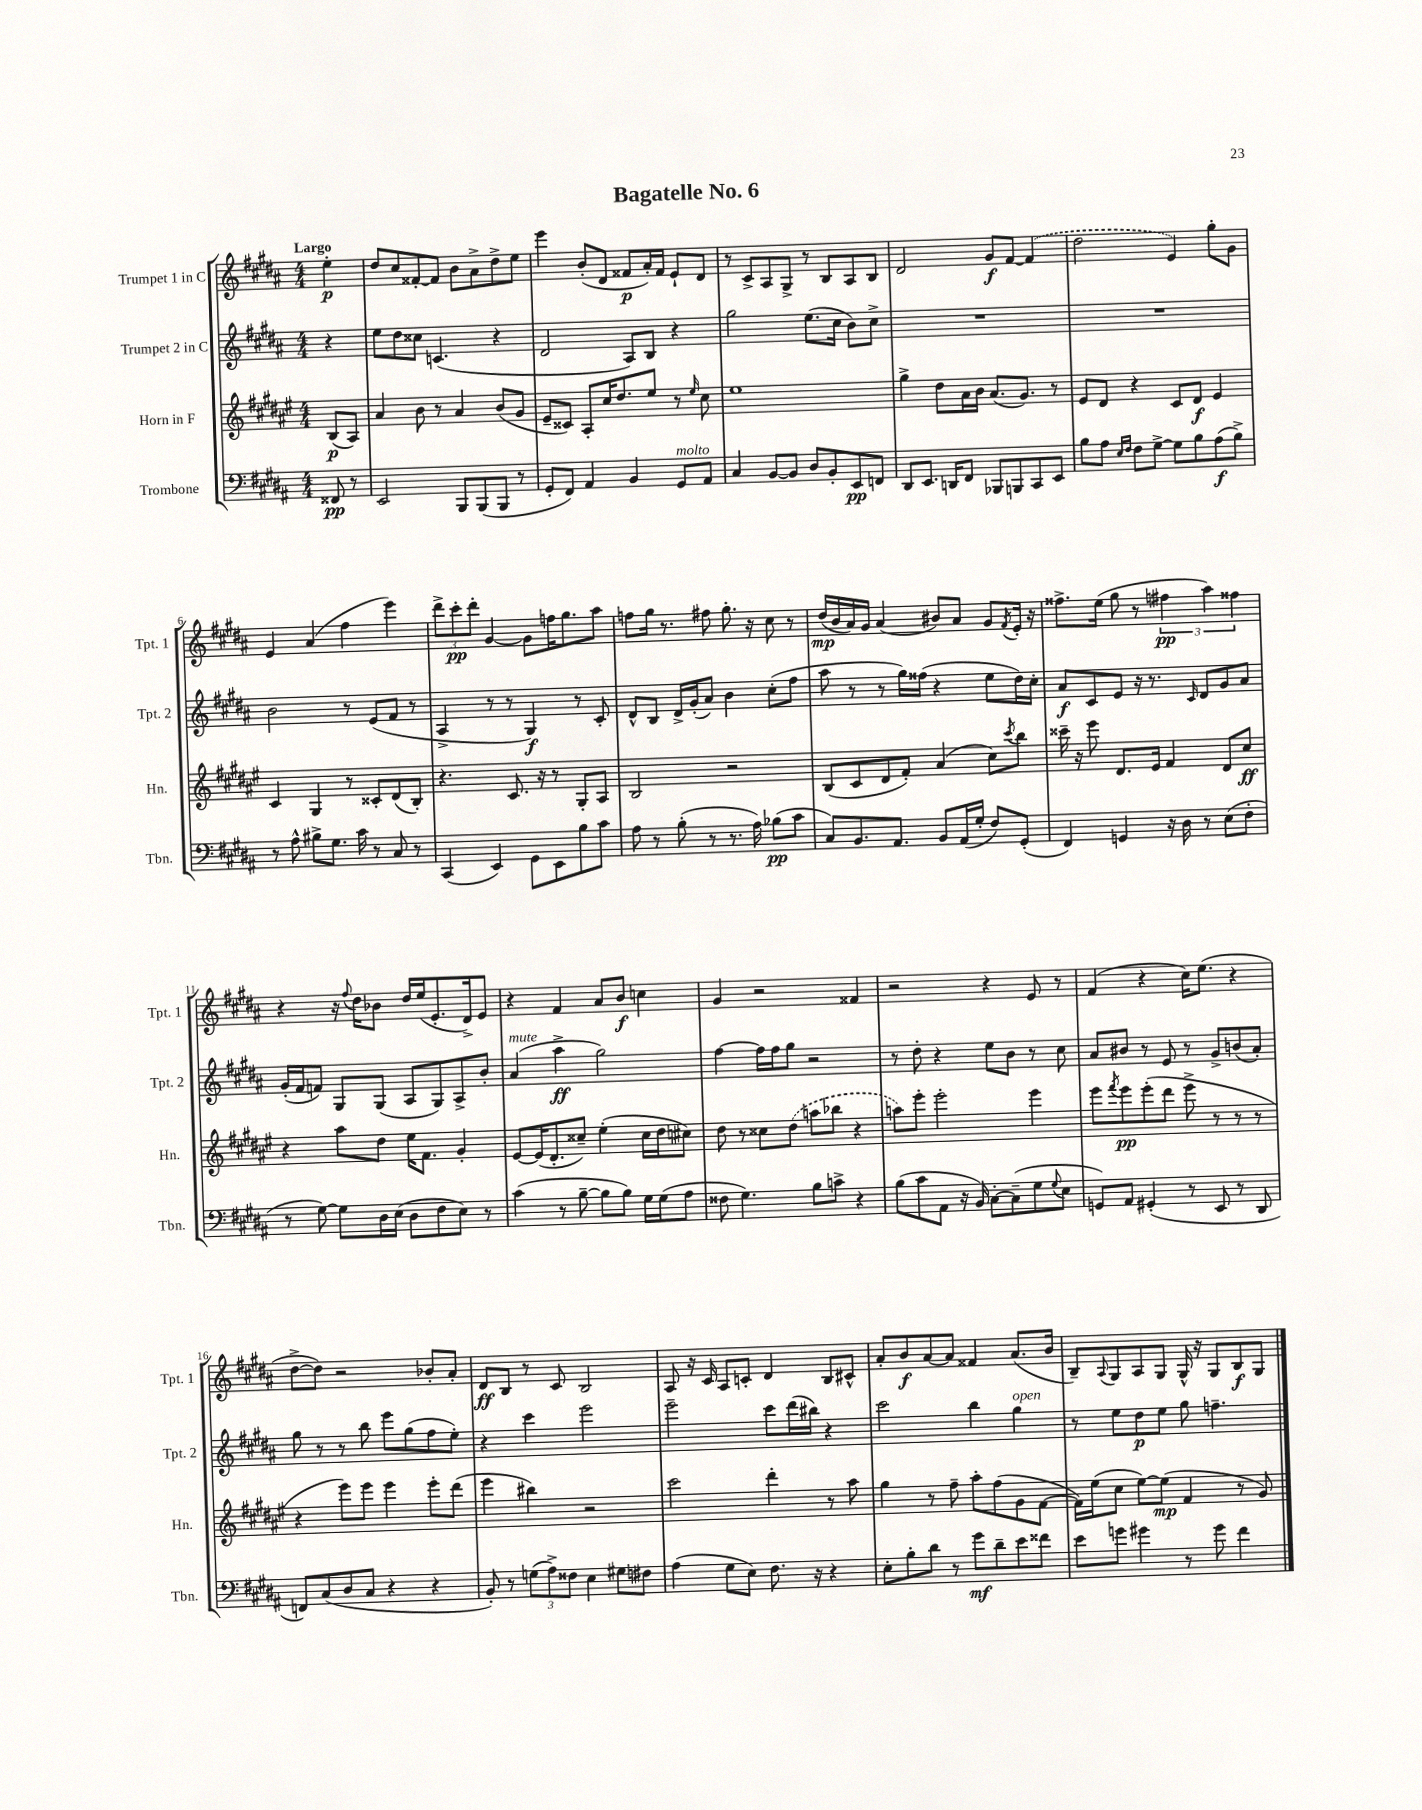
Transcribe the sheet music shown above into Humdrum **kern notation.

**kern	**dynam	**kern	**dynam	**kern	**dynam	**kern	**dynam
*part4	*part4	*part3	*part3	*part2	*part2	*part1	*part1
*staff4	*staff4	*staff3	*staff3	*staff2	*staff2	*staff1	*staff1
*I"Trombone	*	*I"Horn in F	*	*I"Trumpet 2 in C	*	*I"Trumpet 1 in C	*
*I'Tbn.	*	*I'Hn.	*	*I'Tpt. 2	*	*I'Tpt. 1	*
*clefF4	*	*clefG2	*	*clefG2	*	*clefG2	*
*k[f#c#g#d#a#]	*	*k[f#c#g#d#a#e#]	*	*k[f#c#g#d#a#]	*	*k[f#c#g#d#a#]	*
*M4/4	*	*M4/4	*	*M4/4	*	*M4/4	*
=	=	=	=	=	=	=	=
!	!	!	!	!	!	!LO:TX:a:B:t=Largo	!
8FF##X/	pp	(8B/L	p	4r	.	4ee'\	p
8r	.	8A#/J)	.	.	.	.	.
=1	=1	=1	=1	=1	=1	=1	=1
2EE/	.	4a#/	.	8ee\L	.	8dd#/L	.
.	.	.	.	8dd#\	.	8cc#/	.
.	.	8b\	.	8cc##X\J	.	[8f##X'/	.
.	.	8r	.	(4.cn/	.	8f##/J]	.
8BBB/L	.	4a#/	.	.	.	8b\L	.
(8BBB/	.	.	.	.	.	8a#^\	.
8BBB/J	.	(8b/L	.	4r	.	8dd#^\	.
8r	.	8g#/J	.	.	.	8ee\J	.
=2	=2	=2	=2	=2	=2	=2	=2
8GG#'/L	.	8e#~/L	.	2d#/	.	4eee\	.
8FF#/J)	.	8c##X/J)	.	.	.	.	.
4AA#/	.	8A#'/L	.	.	.	(8b'/L	.
.	.	16cc#/K	.	.	.	8d#/J	.
.	.	8.dd#/	.	.	.	.	.
4BB/	.	.	.	8A#/L)	.	8f##X/L	p
.	.	8ee#/J	.	8B/J	.	16a#'/L)	.
.	.	.	.	.	.	16f##/JJ	.
!LO:TX:a:i:t=molto	!	!	!	!	!	!	!
8GG#/L	.	8r	.	4r	.	8e`/L	.
.	.	16qqee#/	.	.	.	.	.
8AA#/J	.	8cc#\	.	.	.	8d#/J	.
=3	=3	=3	=3	=3	=3	=3	=3
4C#/	.	1ee#	.	2gg#\	.	8r	.
.	.	.	.	.	.	8c#^/L	.
[8BB/L	.	.	.	.	.	8A#/	.
8BB/J]	.	.	.	.	.	8G#^/J	.
8D#/L	.	.	.	(8.ee\L	.	8r	.
8BB'/	.	.	.	.	.	8B/L	.
.	.	.	.	16cc#\Jk	.	.	.
8EE/	pp	.	.	8b\L)	.	8A#/	.
8FFn/J	.	.	.	8cc#^\J	.	8B/J	.
=4	=4	=4	=4	=4	=4	=4	=4
8DD#/L	.	4gg#^\	.	1r	.	2d#/	.
8.EE/J	.	.	.	.	.	.	.
.	.	8dd#\L	.	.	.	.	.
16DDn/KL	.	.	.	.	.	.	.
8FF#/J	.	16a#\L	.	.	.	.	.
.	.	16b\JJ	.	.	.	.	.
8BBB-X/L	.	(8.a#/L	.	.	.	8g#/L	f
8BBBn/	.	.	.	.	.	[8f#/J	.
.	.	8.g#/J)	.	.	.	.	.
8CC#/	.	.	.	.	.	(4f#/]	.
8EE/J	.	8r	.	.	.	.	.
=5	=5	=5	=5	=5	=5	=5	=5
8B\L	.	8e#/L	.	1r	.	2dd#\	.
8A#\J	.	8d#/J	.	.	.	.	.
16qqE/LL	.	.	.	.	.	.	.
16qqF#/JJ	.	.	.	.	.	.	.
8F#\L	.	4r	.	.	.	.	.
[8G#^\J	.	.	.	.	.	.	.
8G#\L]	.	8c#/L	.	.	.	4e/)	.
8B\	.	8d#/J	f	.	.	.	.
(8A#\	f	4e#/	.	.	.	8gg#'\L	.
8B^\J)	.	.	.	.	.	8g#\J	.
!!LO:LB:g=z
=6	=6	=6	=6	=6	=6	=6	=6
8r	.	4c#/	.	2b\	.	4e/	.
8A#^^\	.	.	.	.	.	.	.
8B#X^\L	.	4G#/	.	.	.	(4a#/	.
8.G#\J	.	.	.	.	.	.	.
.	.	8r	.	8r	.	4ff#\	.
16c#\	.	.	.	.	.	.	.
8r	.	8c##X'/L	.	(8e/L	.	.	.
8C#/	.	(8d#/	.	8f#/J	.	4eee\)	.
8r	.	8B'/J)	.	8r	.	.	.
=7	=7	=7	=7	=7	=7	=7	=7
(4CC#/	.	4.r	.	4A#^/	.	12ddd#^\L	.
.	.	.	.	.	.	12ccc#'\	pp
.	.	.	.	.	.	12ddd#'\J	.
4EE/)	.	.	.	8r	.	[4g#/	.
.	.	8.c#/	.	8r	.	.	.
8GG#\L	.	.	.	4G#/)	f	8g#\L]	.
.	.	16r	.	.	.	.	.
8EE\	.	8r	.	.	.	16ffn\K	.
.	.	.	.	.	.	8.gg#\	.
8B\	.	8G#'/L	.	8r	.	.	.
8c#\J	.	8A#/J	.	8c#'/	.	8aa#\J	.
=8	=8	=8	=8	=8	=8	=8	=8
8A#\	.	2B/	.	8d#^^/L	.	8ffn\L	.
8r	.	.	.	8B/J	.	16gg#\Jk	.
.	.	.	.	.	.	8.r	.
(8B'\	.	.	.	16d#^/LL	.	.	.
.	.	.	.	(16g#'/J	.	.	.
8r	.	.	.	8a#/J)	.	8ff#X\	.
8.r	.	2r	.	4b\	.	8.gg#'\	.
16A#\)	.	.	.	.	.	16r	.
(8B-X\L	pp	.	.	(8cc#'\L	.	8cc#\	.
8c#\J	.	.	.	8ff#\J	.	8r	.
=9	=9	=9	=9	=9	=9	=9	=9
8C#/L)	.	(8B/L	.	8aa#\	.	(16dd#/LL	mp
.	.	.	.	.	.	16b/	.
8.BB/	.	8c#/	.	8r	.	16a#/)	.
.	.	.	.	.	.	16g#/JJ	.
.	.	8d#/	.	8r	.	(4a#/	.
8.AA#/J	.	.	.	.	.	.	.
.	.	8f#'/J)	.	16gg#\LL)	.	.	.
.	.	.	.	(16ff##X\JJ	.	.	.
8BB/L	.	(4a#/	.	4r	.	8b#X/L)	.
(16AA#/L	.	.	.	.	.	8a#/J	.
16G#'/JJ	.	.	.	.	.	.	.
8F#/L)	.	8cc#\L)	.	8ee\L	.	8g#/L	.
.	.	8qccc#/	.	.	.	8qf#/	.
(8GG#'/J	.	8bb\J	.	16dd#\L)	.	16e'/Jk	.
.	.	.	.	16cc#'\JJ	.	16r	.
=10	=10	=10	=10	=10	=10	=10	=10
4FF#/)	.	16ccc##X~\	.	8a#/L	f	8.ff##X^\L	.
.	.	16r	.	.	.	.	.
.	.	8eee#\	.	8c#/	.	.	.
.	.	.	.	.	.	(16ee\Jk	.
4GGn/	.	8.d#/L	.	8e/J	.	8gg#\	.
.	.	.	.	16r	.	8r	.
.	.	16e#/Jk	.	8.r	.	.	.
16r	.	4f#/	.	.	.	6ff#X\	pp
16D#\	.	.	.	.	.	.	.
.	.	.	.	16qqc#/	.	.	.
8r	.	.	.	8d#/L	.	.	.
.	.	.	.	.	.	6aa#\)	.
(8E\L	.	8d#/L	.	8g#/	.	.	.
.	.	.	.	.	.	6ff##X\	.
8F#'\J	.	8cc#/J	ff	8a#/J	.	.	.
!!LO:LB:g=z
=11	=11	=11	=11	=11	=11	=11	=11
8r	.	4r	.	(16g#'/LL	.	4r	.
.	.	.	.	16f#/J	.	.	.
[8G#\)	.	.	.	8fn/J)	.	.	.
8G#\L]	.	8aa#\L	.	8G#/L	.	16r	.
.	.	.	.	.	.	8qqff#/	.
.	.	.	.	.	.	16dd#\KL	.
16D#\L	.	8dd#\J	.	(8G#/J	.	8b-X\J	.
(16E\JJ	.	.	.	.	.	.	.
8D#\L	.	16ee#\KL	.	8A#/L	.	16dd#/LL	.
.	.	8.f#\J	.	.	.	(16ee/J	.
8F#\	.	.	.	8G#/)	.	8.e'/	.
8E\J)	.	4g#'/	.	8A#^/	.	.	.
.	.	.	.	.	.	16d#^/k)	.
8r	.	.	.	8b'/J	.	8e/J	.
=12	=12	=12	=12	=12	=12	=12	=12
!	!	!	!	!LO:TX:a:i:t=mute	!	!	!
(4c#\	.	[8e#/L	.	(4a#/	.	4r	.
.	.	(16e#/K]	.	.	.	.	.
.	.	8.d#'/	.	.	.	.	.
8r	.	.	.	4aa#^\	ff	4f#/	.
[8B~\	.	8cc##X~/J)	.	.	.	.	.
8B\L]	.	(4ee#'\	.	2gg#\)	.	8a#/L	.
8B\J)	.	.	.	.	.	8b/J	f
16G#\LL	.	16cc##\LL	.	.	.	4ccn\	.
(16G#\J	.	16dd#\J	.	.	.	.	.
8A#\J	.	8cc#X\J)	.	.	.	.	.
=13	=13	=13	=13	=13	=13	=13	=13
8F##X\	.	8dd#\	.	[4ff#\	.	4g#/	.
4.G#\)	.	8r	.	.	.	.	.
.	.	8cc##X\L	.	16ff#\LL]	.	2r	.
.	.	.	.	16ff#\J	.	.	.
.	.	(8dd#\J	.	8gg#\J	.	.	.
8B\L	.	8aan\L	.	2r	.	.	.
8cn^\J	.	8bb-X\J	.	.	.	.	.
4r	.	4r	.	.	.	4f##X/	.
=14	=14	=14	=14	=14	=14	=14	=14
(8B\L	.	8aan\L)	.	8r	.	2r	.
8c#\	.	8eee#'\J	.	8dd#'\	.	.	.
8AA#\J	.	2eee#'\	.	4r	.	.	.
16r	.	.	.	.	.	.	.
16BB/)	.	.	.	.	.	.	.
[8C#'\L	.	.	.	8ee\L	.	4r	.
(8C#~\]	.	.	.	8b\J	.	.	.
8G#\	.	4eee#\	.	8r	.	8e/	.
8qqG#/	.	.	.	.	.	.	.
8E\J	.	.	.	8cc#\	.	8r	.
=15	=15	=15	=15	=15	=15	=15	=15
8GGn/L)	.	8eee#\L	.	8a#/L	.	(4f#/	.
.	.	8qfff#/	.	.	.	.	.
8AA#/J	.	8eee#\	pp	8b#X/J	.	.	.
(4GG#X'/	.	(8eee#'\	.	8r	.	4r	.
.	.	8ddd#\J	.	8e/	.	.	.
8r	.	8eee#^\	.	8r	.	16cc#\KL)	.
.	.	.	.	.	.	(8.ee\J	.
8EE/	.	8r	.	8g#^/L	.	.	.
8r	.	8r	.	(8bn/	.	4r	.
8DD#/	.	8r	.	8a#'/J)	.	.	.
!!LO:LB:g=z
=16	=16	=16	=16	=16	=16	=16	=16
8FFn/L)	.	4r	.	8gg#\	.	[8dd#^\L	.
(8C#/	.	.	.	8r	.	8dd#\J])	.
8D#/	.	8eee#\L)	.	8r	.	2r	.
8C#/J	.	8eee#\J	.	8bb\	.	.	.
4r	.	4eee#\	.	8eee\L	.	.	.
.	.	.	.	(8gg#\	.	.	.
4r	.	8eee#'\L	.	8ff#\	.	8b-X'/L	.
.	.	(8ddd#\J	.	8ee'\J)	.	8a#'/J	.
=17	=17	=17	=17	=17	=17	=17	=17
8BB'/)	.	4eee#\	.	4r	.	8d#/L	ff
8r	.	.	.	.	.	8B/J	.
(12Gn\L	.	4bb#X\)	.	4ccc#\	.	8r	.
12A#^\)	.	.	.	.	.	.	.
.	.	.	.	.	.	8c#/	.
12F##X\J	.	.	.	.	.	.	.
4E\	.	2r	.	2eee\	.	2B/	.
8G#X\L	.	.	.	.	.	.	.
8F#X\J	.	.	.	.	.	.	.
=18	=18	=18	=18	=18	=18	=18	=18
(4A#\	.	2ccc#\	.	2eee~\	.	8A#/	.
.	.	.	.	.	.	16r	.
.	.	.	.	.	.	16c#/	.
8G#\L	.	.	.	.	.	8A#/L	.
8E\J)	.	.	.	.	.	8cn'/J	.
8.F#\	.	4ddd#'\	.	8ccc#\L	.	4d#/	.
.	.	.	.	(16ddd#\L	.	.	.
16r	.	.	.	16bb#X\JJ)	.	.	.
4r	.	8r	.	4r	.	8B/L	.
.	.	8aa#\	.	.	.	8c#X^^/J	.
=19	=19	=19	=19	=19	=19	=19	=19
8E'\L	.	4gg#\	.	2ccc#\	.	8a#'/L	.
8B'\	.	.	.	.	.	8b/	f
8d#\J	.	8r	.	.	.	[8a#/	.
8r	.	8ff#~\	.	.	.	8a#/J]	.
8g#\L	mf	8aa#'\L	.	4bb\	.	4f##X/	.
8d#~\	.	(8ff#\	.	.	.	.	.
!	!	!	!	!LO:TX:a:i:t=open	!	!	!
8e\	.	8g#\	.	4gg#\	.	(8.a#/L	.
8f##X\J	.	[8f#\J	.	.	.	.	.
.	.	.	.	.	.	16b/Jk	.
=20	=20	=20	=20	=20	=20	=20	=20
8e\L	.	16f#\LL])	.	8r	.	8B~/L)	.
.	.	(16ee#\J	.	.	.	.	.
.	.	.	.	.	.	8qqA#/	.
8gn\J	.	8cc#\J	.	8ee\L	.	8G#/	.
4g#X\	.	[8ee#\L)	.	8dd#\	p	8A#/	.
.	.	(8ee#\J]	mp	8ee\J	.	8G#/J	.
8r	.	4f#/	.	8gg#\	.	16G#^^/	.
.	.	.	.	.	.	16r	.
8g#\	.	.	.	4.ffn~\	.	8G#/L	.
4f#\	.	8r	.	.	.	8B/	f
.	.	8g#/)	.	.	.	8G#/J	.
==	==	==	==	==	==	==	==
*-	*-	*-	*-	*-	*-	*-	*-
